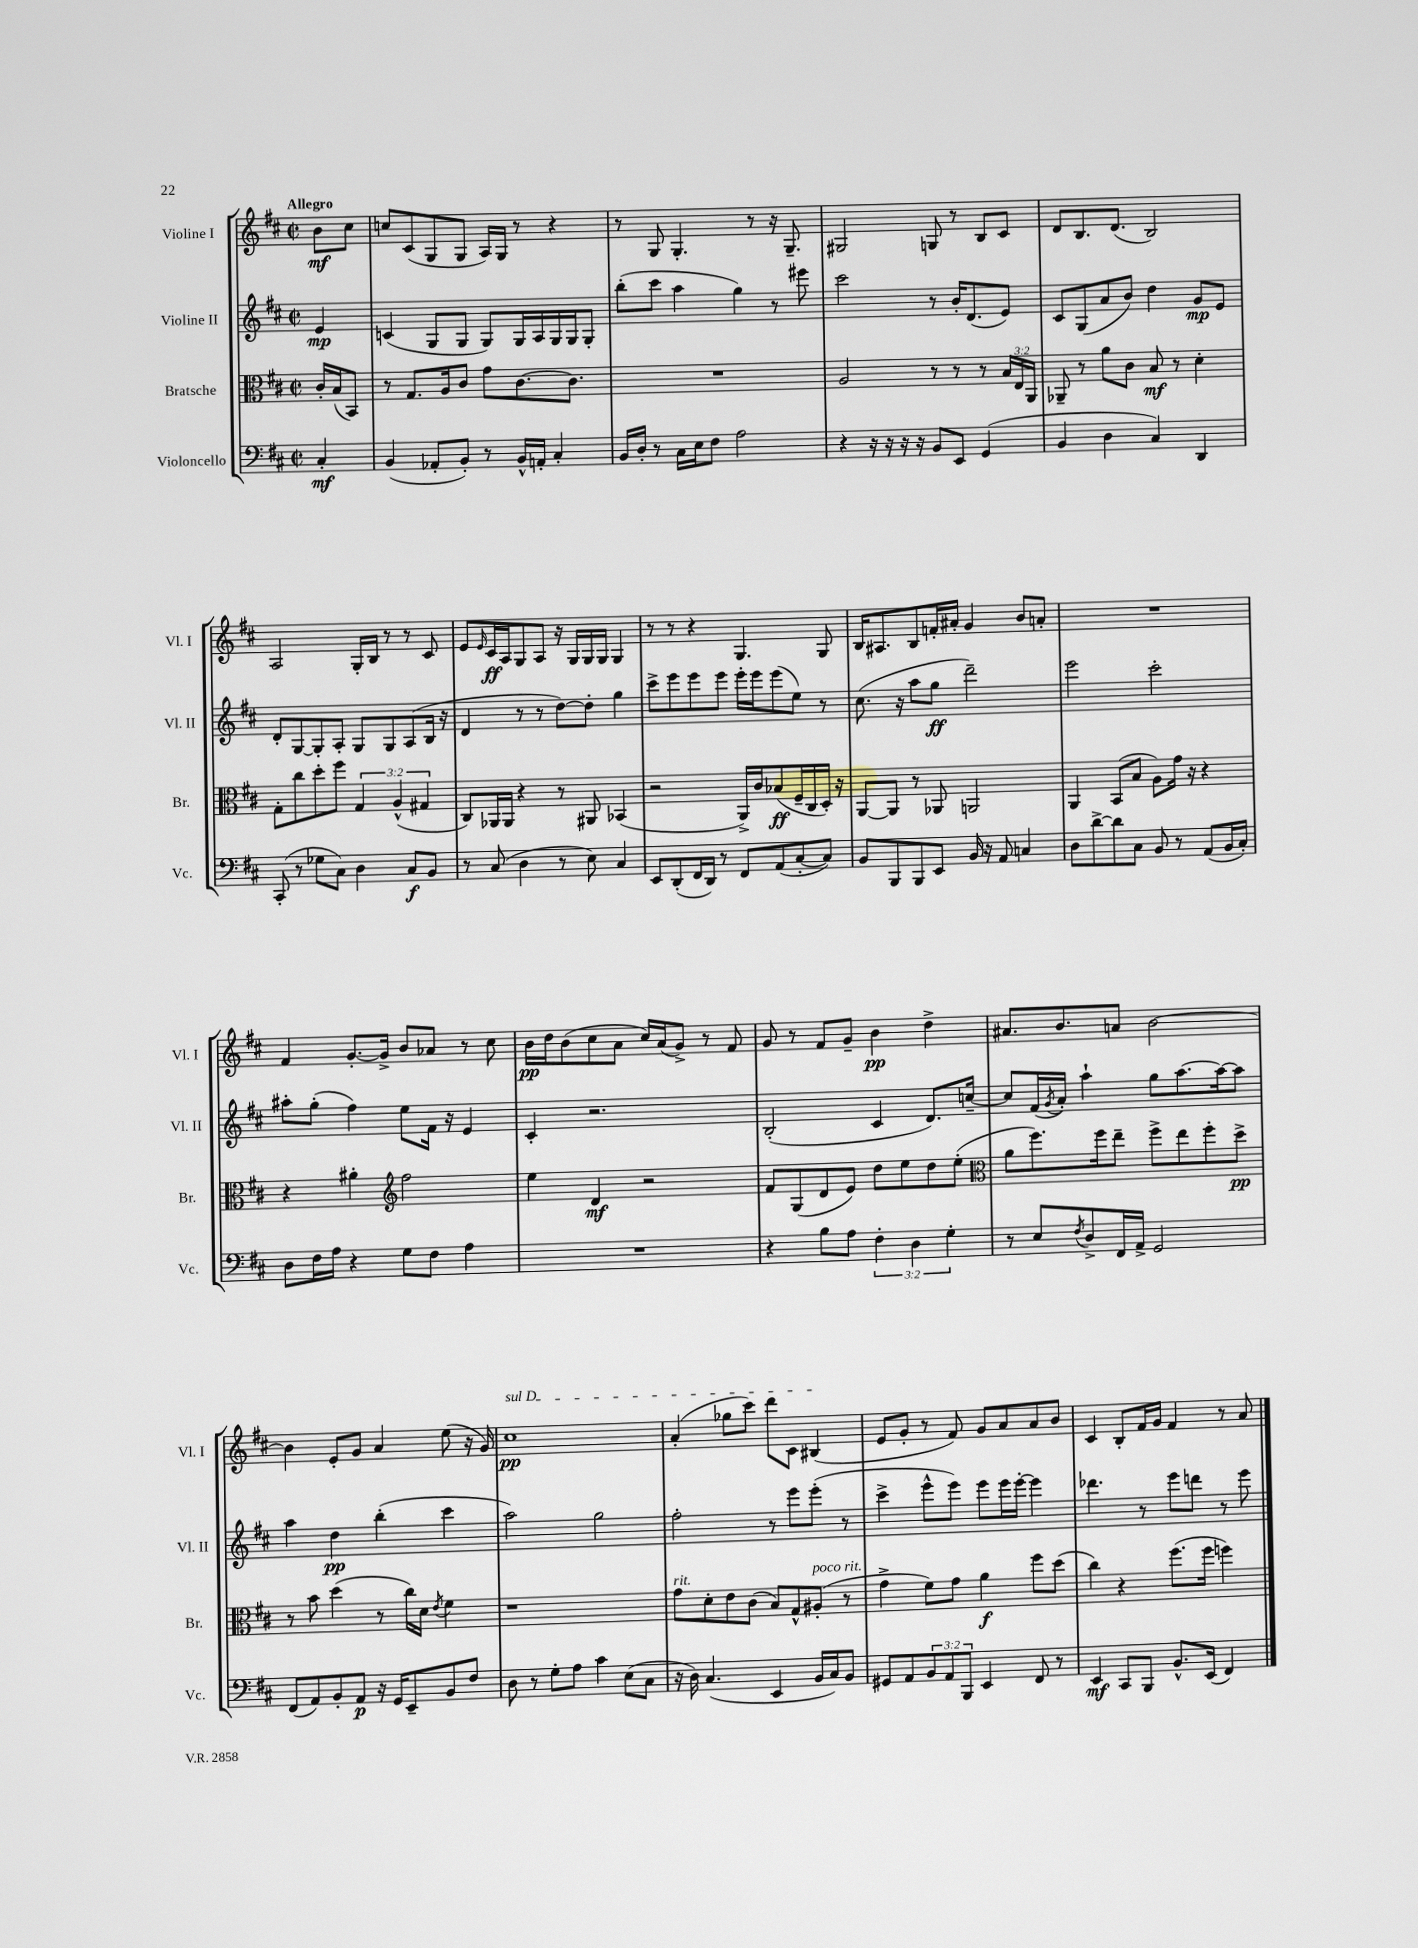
<<
\new StaffGroup <<
\new Staff = "s0" \with { instrumentName = "Violine I" shortInstrumentName = "Vl. I" } {
    \clef treble \key d \major \defaultTimeSignature \time 2/2 \partial 4 \tempo "Allegro"
    b'8\mf cis''8 |
    c''8 cis'8( g8 g8 a16) g16 r8 r4 |
    r8 g8 g4.-. r8 r16 g8.-- |
    gis2 g8 r8 b8 cis'8 |
    d'8 b8. d'8.( b2) |
    a2 g16-. b16 r8 r8 cis'8 |
    e'8 \grace { e'16 } cis'16\ff a16 g8 a8 r16 g16 g16 g16 g4 |
    r8 r8 r4 g4. g8 |
    b16 ais8. b8 f'16-. ais'16-. g'4 b'8 a'8-. |
    R1 |
    fis'4 g'8.~-. g'16-> b'8 aes'8 r8 cis''8 |
    b'16\pp d''16 b'8( cis''8 a'8 cis''16) a'16( g'8->) r8 fis'8 |
    g'8 r8 fis'8 g'8-- b'4\pp d''4-> |
    ais'8. b'8. a'8 b'2~ |
    b'4 e'8-. g'8 a'4 e''8( r16 g'16) |
    \once \override TextSpanner.bound-details.left.text = \markup { \italic "sul D" } cis''1\pp\startTextSpan |
    a'4-.( ges''8 cis'''8) d'''8 cis'8 bis4\stopTextSpan( |
    e'8 g'8-. r8 fis'8) g'8 a'8 a'8 b'8 |
    cis'4 b8-. fis'16 g'16 fis'4 r8 a'8 \bar "|." |
}
\new Staff = "s1" \with { instrumentName = "Violine II" shortInstrumentName = "Vl. II" } {
    \clef treble \key d \major \defaultTimeSignature \time 2/2 \partial 4
    e'4\mp |
    c'4( g8 g8 g8) g16 a16 g16 g16 g8-. |
    b''8-.( cis'''8 a''4 g''4) r8 eis'''8 |
    cis'''2 r8 b'16-. d'8.( e'8) |
    cis'8 g8( a'8 b'8) d''4 g'8\mp e'8 |
    d'8-. g8~ g8-. a8-. g8 g8 a8( b16 r16 |
    d'4 r8 r8 d''8~) d''8-. g''4 |
    cis'''8-> e'''8 e'''8 e'''8 e'''16-. e'''16 e'''8( e''8) r8 |
    cis''8.( r16 a''8 g''8\ff d'''2--) |
    e'''2 cis'''2-. |
    ais''8-. g''8-.( fis''4) e''8 fis'16 r16 e'4 |
    cis'4-. r2. |
    b2-.( cis'4 d'8.) c''16~-- |
    c''8 fis'16( \acciaccatura { g'8 } a'16-.) a''4-! g''8 a''8.~ a''16~ a''8 |
    a''4 d''4\pp b''4-.( cis'''4 |
    a''2) g''2 |
    fis''2-. r8 e'''8 e'''8-.( r8 |
    cis'''4-> e'''8-^ e'''8) e'''8 e'''16 e'''16~-. e'''4 |
    des'''4. r8 e'''8 d'''8 r8 e'''8 \bar "|." |
}
\new Staff = "s2" \with { instrumentName = "Bratsche" shortInstrumentName = "Br." } {
    \clef alto \key d \major \defaultTimeSignature \time 2/2 \override Staff.TupletNumber.text = #tuplet-number::calc-fraction-text \partial 4
    cis'16-. b16( b,8) |
    r8 g8. a16 cis'8 g'8 cis'8.~ cis'8. |
    R1 |
    a2 r8 r8 r8 \tuplet 3/2 { b16 e16 a,16 } |
    aes,8-- r8 a'8 cis'8 b8\mf r8 d'4-. |
    g8-. cis''8 d''8-. fis''8 \tuplet 3/2 { g4 a4-^( gis4 } |
    cis8) aes,16 aes,16 r4 r8 ais,8 bes,4( |
    r2 a,16->) cis'16 bes8\ff( fis16-- cis16 d16-.) r16 |
    a,8~ a,8 r8 aes,8 a,2 |
    a,4 b,8( b8 a8) g'16 r16 r4 |
    r4 ais'4-. \clef treble fis''2 |
    e''4 d'4\mf r2 |
    fis'8 g8( d'8 e'8) d''8 e''8 d''8 e''8-.( |
    \clef alto a'8 fis''8.) fis''16 e''8-- fis''8-> e''8 fis''8-. d''8->\pp |
    r8 b'8 d''4( r8 cis''16) d'16 \acciaccatura { e'8 } fis'4 |
    r1 |
    g'8^\markup { \italic "rit." } d'8-. e'8 cis'8( b8) g8-^ ais8-.^\markup { \italic "poco rit." }( r8 |
    g'4-> fis'8) g'8 a'4\f fis''8 d''8( |
    cis''4) r4 fis''8.( fis''16 f''4) \bar "|." |
}
\new Staff = "s3" \with { instrumentName = "Violoncello" shortInstrumentName = "Vc." } {
    \clef bass \key d \major \defaultTimeSignature \time 2/2 \override Staff.TupletNumber.text = #tuplet-number::calc-fraction-text \partial 4
    cis4-.\mf |
    b,4( aes,8-. b,8-.) r8 b,16-^ a,16-. cis4-. |
    b,16 d16-. r8 cis16 e16 fis8 a2 |
    r4 r16 r16 r16 r16 b,8 e,8 g,4( |
    b,4 d4 cis4) d,4 |
    cis,8-.( r8 ges8 cis8) d4 cis8\f b,8 |
    r8 cis8( d4 r8 e8) cis4 |
    e,8 d,8-.( fis,16 d,16) r8 fis,8 a,8( cis8~-. cis8) |
    b,8 b,,8 b,,8 e,8 b,16 r16 a,8 c4 |
    d8 d'8~-> d'8 cis8 b,8 r8 a,8( b,16 cis16-.) |
    d8 fis16 a16 r4 g8 fis8 a4 |
    R1 |
    r4 b8 a8 \tuplet 3/2 { fis4-. d4 g4-. } |
    r8 e8 \acciaccatura { fis8 } d8-> fis,16 a,16-> g,2 |
    fis,8( a,8) b,8-. a,8\p r16 g,16 e,8-- b,8 fis8 |
    d8 r8 g8-. a8 cis'4 e8( cis8 |
    r16 d16) cis4.( e,4 b,16 cis16) b,8 |
    gis,8 a,8 \tuplet 3/2 { b,8 a,8 b,,8 } e,4 fis,8 r8 |
    e,4\mf cis,8 b,,8 b,8.-^ e,16( fis,4) \bar "|." |
}
>>
>>
\layout { \context { \Score \remove "Bar_number_engraver" } }
